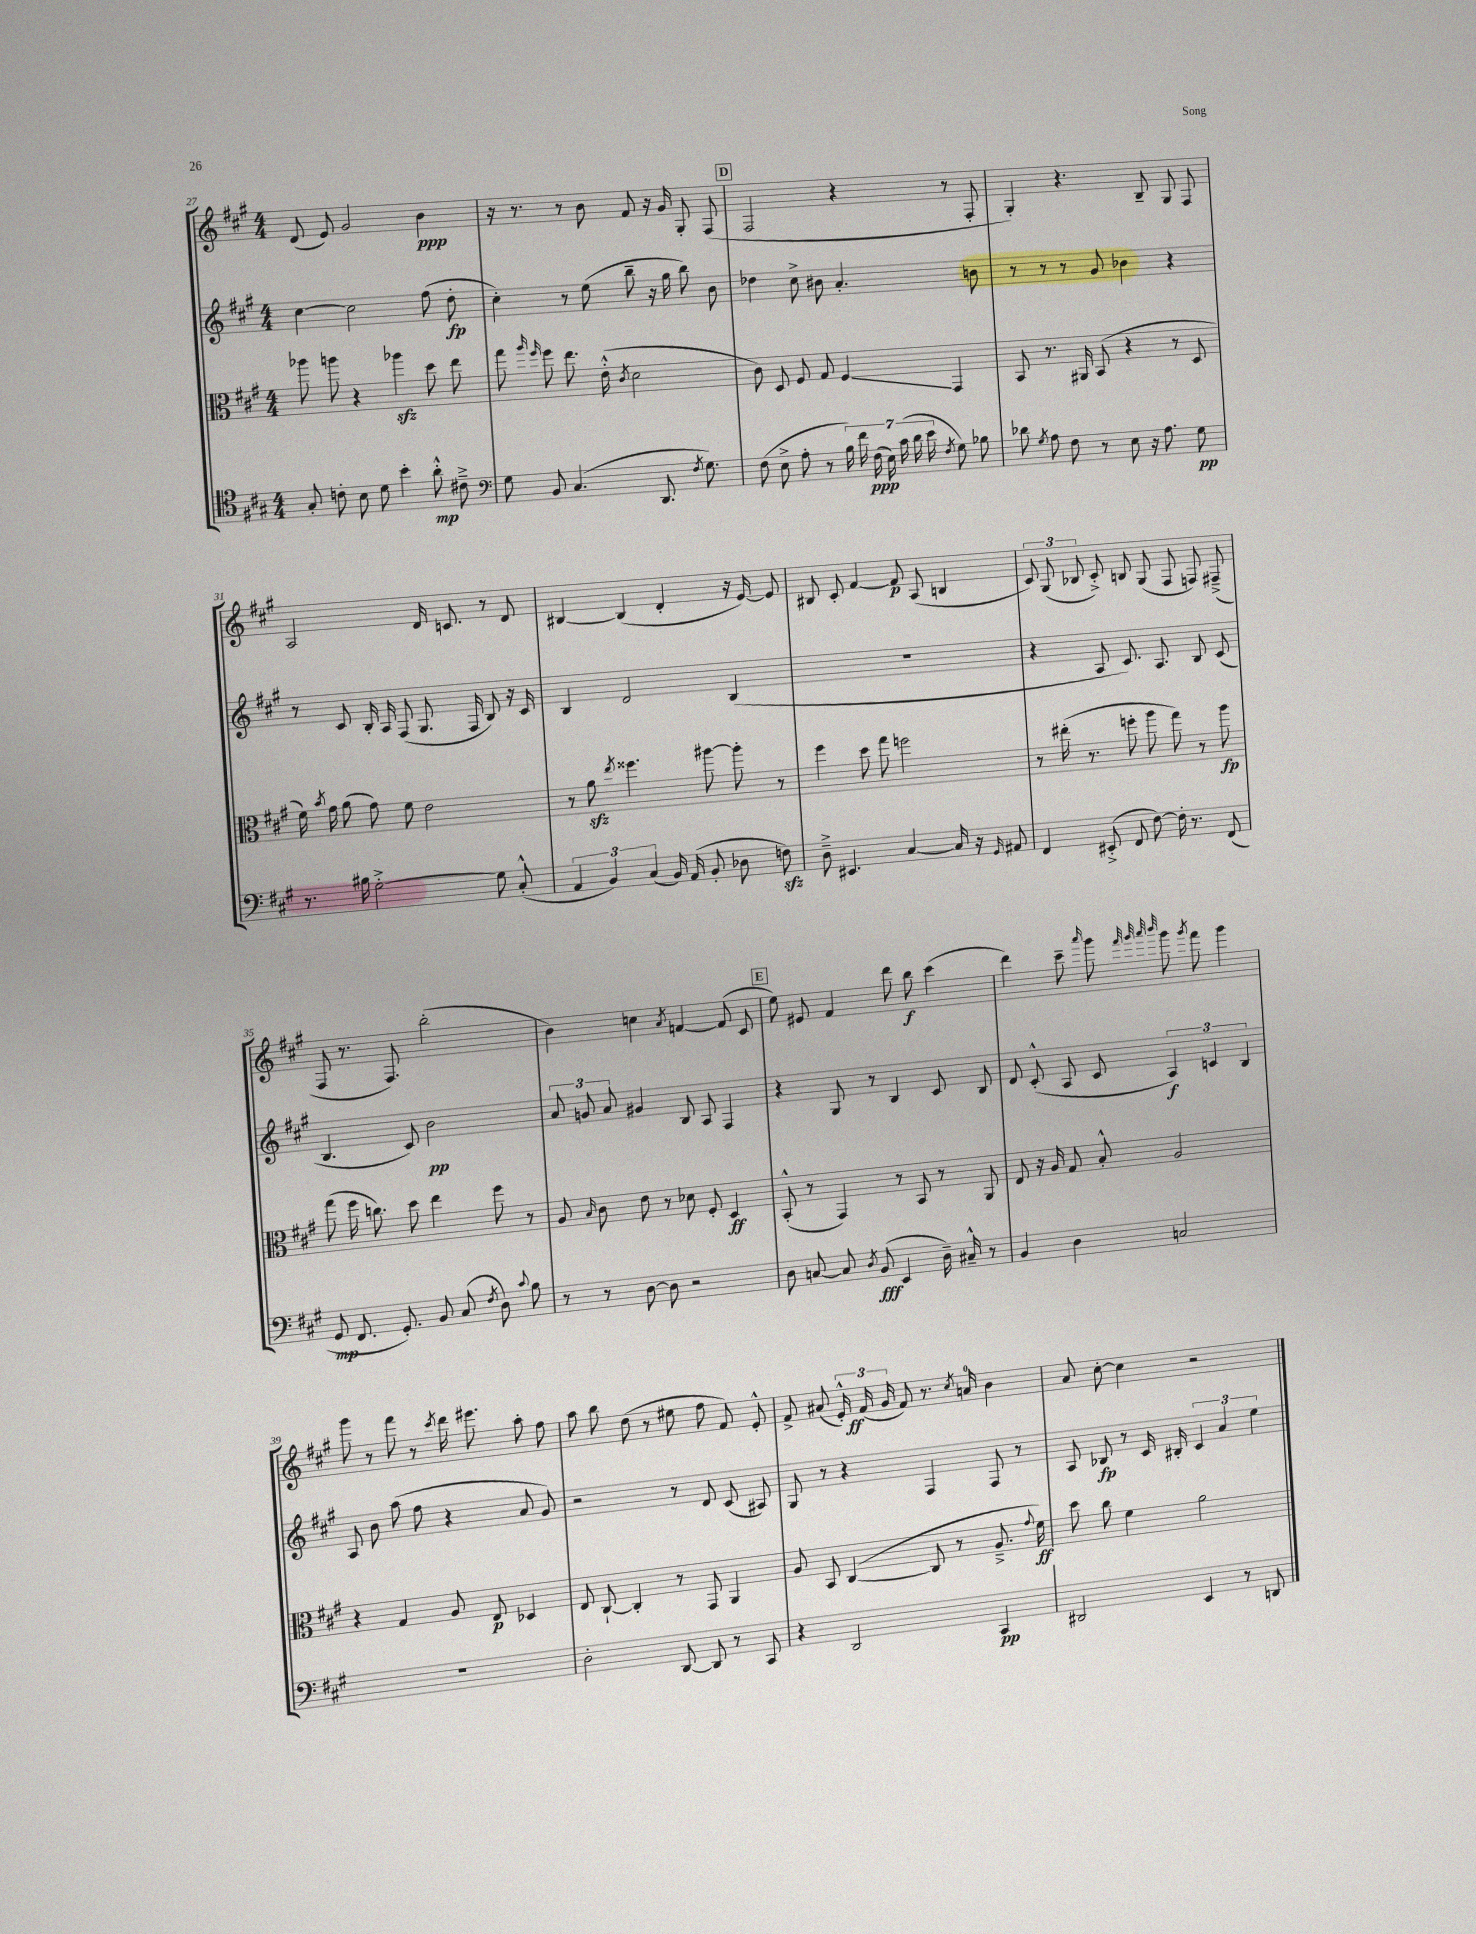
<<
\new StaffGroup <<
\new Staff = "s0" {
    \clef treble \key a \major \numericTimeSignature \time 4/4
    \autoBeamOff d'8( e'8) gis'2 b'4\ppp |
    r16 r8. r8 b'8 fis'8 r16 gis'16 gis8-. fis8( |
    \mark \markup { \box "D" } fis2 r4 r8 fis8-. |
    gis4-.) r4. b8-- gis8 fis8 |
    a2 d'16 c'8. r8 d'8 |
    bis4~ bis4( d'4-. r16 e'16~) e'8 |
    bis8 cis'8-. fis'4~ fis'8\p a8( b4 |
    \tuplet 3/2 { cis'8) gis8( bes8 } cis'8-.->) b8 gis8( fis8 f8) fis8--->( |
    fis8 r8. fis8.) b''2-.( |
    b'4) c''4 \acciaccatura { a'8 } f'4~ f'8( cis'8 |
    \mark \markup { \box "E" } e''8) eis'8 fis'4 d'''8 b''8\f cis'''4( |
    d'''4) cis'''8-- \grace { a'''16 } gis'''8 \grace { fis'''32 gis'''32 a'''32 b'''32 } gis'''8 \acciaccatura { gis'''8 } fis'''8 gis'''4 |
    gis'''8 r8 fis'''8 r8 \acciaccatura { cis'''8 } d'''16 eis'''8. a''8-. fis''8 |
    a''8 b''8 d''8( r8 eis''8 fis''8 fis'8) e'8-.-^ |
    fis'8-> ais'8( \tuplet 3/2 { e'16-.-^) fis'16\ff( gis'16 } fis'8) r8. \acciaccatura { cis''8 } a'16-0 b'4 |
    a'8 cis''8~-. cis''4 r2 \bar "|." |
}
\new Staff = "s1" {
    \clef treble \key a \major \numericTimeSignature \time 4/4
    \autoBeamOff cis''4~ cis''2 fis''8( d''8-.\fp |
    cis''4-.) r8 e''8( b''8-- r16 gis''16 b''8) b'8 |
    \mark \markup { \box "D" } des''4 cis''8-> bis'8 a'4.-. b'8 |
    r8 r8 r8 gis'8 bes'4 r4 |
    r8 cis'8 b16-. a16 fis8( gis8. fis16 b8) r16 cis'16 |
    b4 d'2 b4( |
    R1 |
    r4 a8 cis'8.) a8. b8 cis'8( |
    b4. cis'8) b'2\pp |
    \tuplet 3/2 { a'8 g'8 a'8 } gis'4 b8 a8 fis4 |
    \mark \markup { \box "E" } r4 gis8 r8 b4 cis'8 b8 |
    d'8 cis'8-.-^( a8 cis'8 \tuplet 3/2 { a4\f) c'4 b4 } |
    a8 b'8 a''8( fis''8 r4 a'8 gis'8) |
    r2 r8 d'8 cis'8( ais8) |
    gis8 r8 r4 fis4 fis8 r8 |
    a8 bes8\fp r8 cis'16 bis16-. \tuplet 3/2 { cis'4 a'4 e''4 } \bar "|." |
}
\new Staff = "s2" {
    \clef alto \key a \major \numericTimeSignature \time 4/4
    \autoBeamOff aes''8 a''8 r4 aes''4\sfz d''8 e''8 |
    gis''8 \grace { a''16 fis''16 } fis''8 e''8. e'16-.-^( \acciaccatura { cis'8 } d'2 |
    \mark \markup { \box "D" } cis'8) d8 fis8 gis8 fis4\glissando gis,4 |
    b,8 r8. ais,16 b,8( r4 r8 d8 |
    fis'16) \acciaccatura { b'8 } gis'16 a'8( gis'8) fis'8 e'2 |
    r8 a'8\sfz \acciaccatura { e''8 } fisis''4. ais''8~ ais''8-. r8 |
    fis''4 d''8 gis''8 f''2 |
    r8 eis''16-.( r8. f''8-. a''8 gis''8) r8 a''8\fp |
    gis''8( fis''16 c''8.) d''8 e''4 fis''8 r8 |
    a8 \grace { b16 } cis'8 e'8 r8 des'8 fis8-. d4\ff |
    \mark \markup { \box "E" } b,8-.-^( r8 gis,4) r8 b,8 r8 a,8 |
    e8 r16 a16 gis8 b8-.-^ a2 |
    r4 gis4 a8 e8\p des4 |
    e8 cis8~-! cis4-. r8 gis,8 a,4 |
    a8 b,8 cis4~( cis8 r8 a8.---> \appoggiatura { gis'8 } fis'16\ff) |
    d''8 cis''8 fis'4 a'2 \bar "|." |
}
\new Staff = "s3" {
    \clef tenor \key a \major \numericTimeSignature \time 4/4
    \autoBeamOff gis8-. c'8-. b8 d'8 b'4-. a'8-.-^\mp cis'8---> |
    \clef bass gis8 b,8 cis4.( d,8. \acciaccatura { fis8 } gis8.) |
    \mark \markup { \box "D" } fis8( e8-> a8-. r8 \tuplet 7/4 { b16) fis'16 fis16\ppp( e16) cis'16( d'16 e'16 } \acciaccatura { fis8 } gis8) bes8 |
    des'8 \acciaccatura { gis8 } a8 fis8 r8 e8 r16 a8. gis8\pp |
    r8. bis16 gis2~-.-> gis8 cis8-.-^( |
    \tuplet 3/2 { a,4 b,4) cis4( } b,16) a,16( b,8-. des8 f8\sfz) |
    d8---> eis,4. cis4~ cis16 r16 \grace { gis,16 } ais,8 |
    fis,4 eis,8-.->( fis,8 fis8~) fis16-. r8. fis,8( |
    gis,8\mp fis,8. gis,8.-.) b,8 cis8( \acciaccatura { fis8 } d8) \appoggiatura { cis'8 } b8 |
    r8 r8 d8~ d8 r2 |
    \mark \markup { \box "E" } d8 c8~ c8 \acciaccatura { d8 } b,8\fff( e,4 d16--) cis16---^ r8 |
    b,4 d4 c2 |
    R1 |
    d2-. d,8~ d,8 r8 cis,8 |
    r4 d,2 cis,4\pp |
    dis,2 e,4 r8 d,8 \bar "|." |
}
>>
>>
\layout { \context { \Score currentBarNumber = #27 } }
